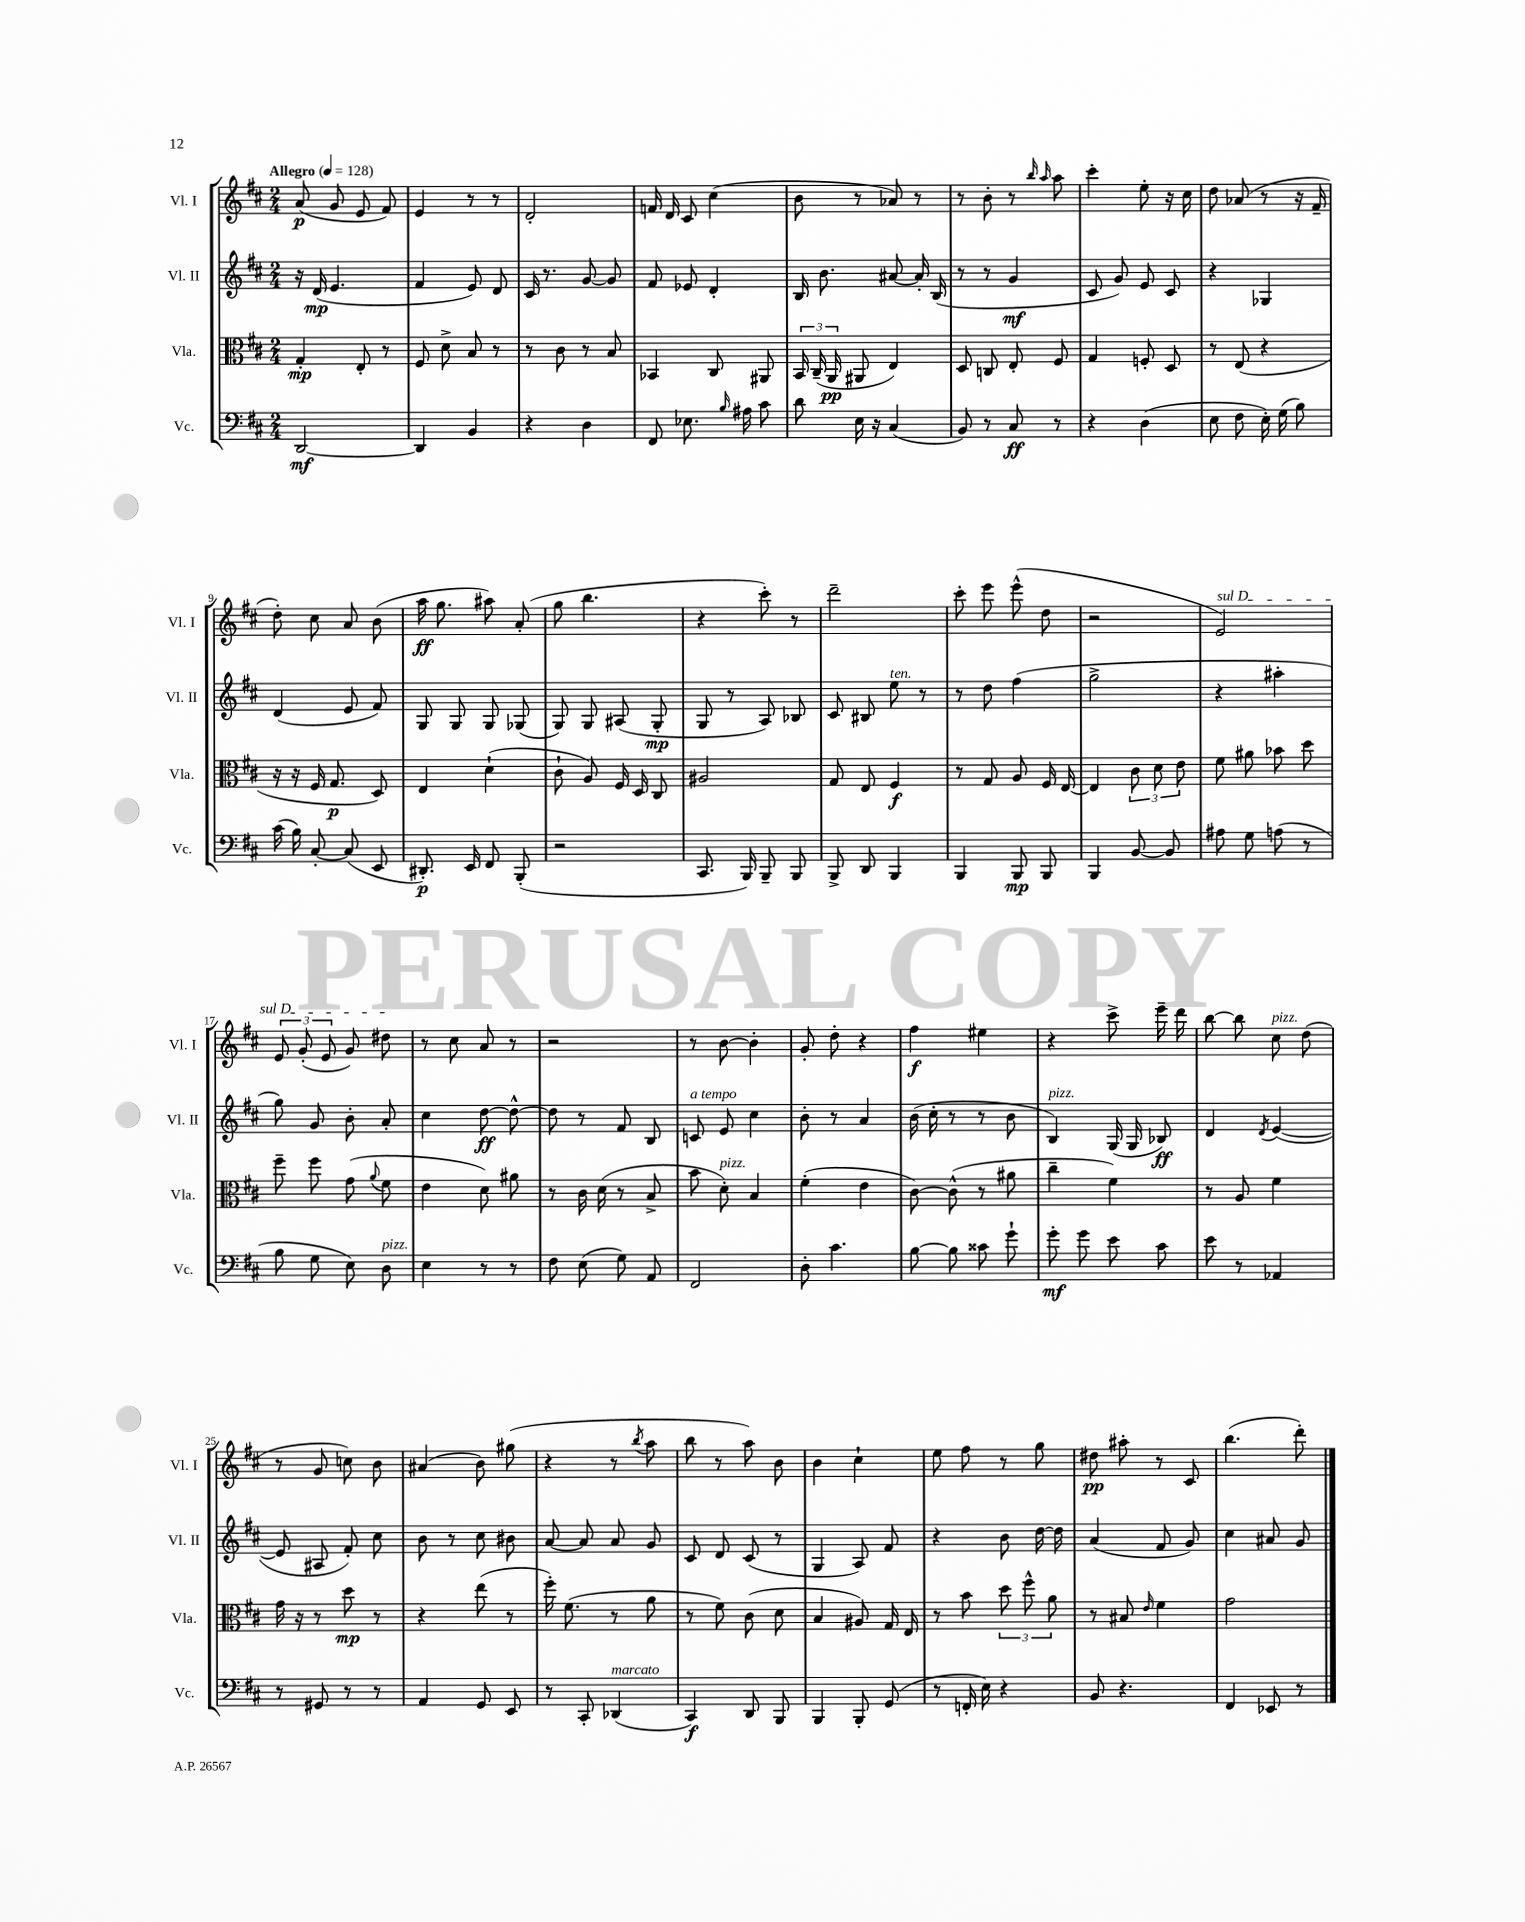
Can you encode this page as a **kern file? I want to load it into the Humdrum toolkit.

**kern	**dynam	**kern	**dynam	**kern	**dynam	**kern	**dynam
*part4	*part4	*part3	*part3	*part2	*part2	*part1	*part1
*staff4	*staff4	*staff3	*staff3	*staff2	*staff2	*staff1	*staff1
*I"Vc.	*	*I"Vla.	*	*I"Vl. II	*	*I"Vl. I	*
*I'Vc.	*	*I'Vla.	*	*I'Vl. II	*	*I'Vl. I	*
*clefF4	*	*clefC3	*	*clefG2	*	*clefG2	*
*k[f#c#]	*	*k[f#c#]	*	*k[f#c#]	*	*k[f#c#]	*
*M2/4	*	*M2/4	*	*M2/4	*	*M2/4	*
*MM128	*	*MM128	*	*MM128	*	*MM128	*
=1	=1	=1	=1	=1	=1	=1	=1
!	!	!	!	!	!	!LO:TX:a:B:t=Allegro	!
[2DD/	mf	4G'/	mp	16r	.	(8a/	p
.	.	.	.	(16d/	mp	.	.
.	.	.	.	4.e/	.	8g/	.
.	.	8E'/	.	.	.	8e/	.
.	.	8r	.	.	.	8f#/)	.
=2	=2	=2	=2	=2	=2	=2	=2
4DD/]	.	8F#/	.	4f#/	.	4e/	.
.	.	8d^\	.	.	.	.	.
4BB/	.	8B/	.	8e/)	.	8r	.
.	.	8r	.	8d/	.	8r	.
=3	=3	=3	=3	=3	=3	=3	=3
4r	.	8r	.	16c#/	.	2d'/	.
.	.	.	.	8.r	.	.	.
.	.	8c#\	.	.	.	.	.
4D\	.	8r	.	[8g/	.	.	.
.	.	8B/	.	8g/]	.	.	.
=4	=4	=4	=4	=4	=4	=4	=4
8FF#/	.	4BB-X/	.	8f#/	.	16fn/	.
.	.	.	.	.	.	16d/	.
8.E-X\	.	.	.	8e-X/	.	8c#/	.
.	.	8C#/	.	4d'/	.	(4cc#\	.
16qqB/	.	.	.	.	.	.	.
16A#X\	.	.	.	.	.	.	.
8c#\	.	8AA#X/	.	.	.	.	.
=5	=5	=5	=5	=5	=5	=5	=5
8d\	.	24BB/	.	16B/	.	8b\	.
.	.	(24C#~/	.	.	.	.	.
.	.	.	.	8.b\	.	.	.
.	.	24AA/	pp	.	.	.	.
16E\	.	8AA#X/	.	.	.	8r	.
16r	.	.	.	.	.	.	.
(4C#/	.	4E/)	.	[8a#X/	.	8a-X/)	.
.	.	.	.	16a#'/]	.	8r	.
.	.	.	.	(16B/	.	.	.
=6	=6	=6	=6	=6	=6	=6	=6
8BB/)	.	8D/	.	8r	.	8r	.
8r	.	8Cn/	.	8r	.	8b'\	.
8C#/	ff	8E'/	.	4g/	mf	8r	.
.	.	.	.	.	.	16qqbb/	.
.	.	.	.	.	.	16qqaa/	.
8r	.	8F#/	.	.	.	8aa\	.
=7	=7	=7	=7	=7	=7	=7	=7
4r	.	4G/	.	8c#/	.	4ccc#'\	.
.	.	.	.	8g/)	.	.	.
(4D\	.	8Fn'/	.	8e/	.	8ee'\	.
.	.	8D/	.	8c#/	.	16r	.
.	.	.	.	.	.	16cc#\	.
=8	=8	=8	=8	=8	=8	=8	=8
8E\	.	8r	.	4r	.	8dd\	.
8F#\	.	(8E/	.	.	.	(8a-X/	.
16E'\)	.	4r	.	4G-X/	.	8r	.
(16G\	.	.	.	.	.	.	.
8B\)	.	.	.	.	.	16r	.
.	.	.	.	.	.	16f#~/	.
!!LO:LB:g=z
=9	=9	=9	=9	=9	=9	=9	=9
(16c#\	.	16r	.	(4d/	.	8dd'\)	.
16B\)	.	16r	.	.	.	.	.
[8C#'/	.	16F#/	.	.	.	8cc#\	.
.	.	8.G/	p	.	.	.	.
(8C#/]	.	.	.	8e/	.	8a/	.
8EE/	.	8D/)	.	8f#/)	.	(8b\	.
=10	=10	=10	=10	=10	=10	=10	=10
8.DD#X'/)	p	4E/	.	8G/	.	16aa\	ff
.	.	.	.	.	.	8.gg\	.
.	.	.	.	8G/	.	.	.
16EE/	.	.	.	.	.	.	.
8FF#/	.	(4d`\	.	8G/	.	8aa#X\)	.
(8BBB'/	.	.	.	(8G-X/	.	(8a'/	.
=11	=11	=11	=11	=11	=11	=11	=11
2r	.	8c#`\	.	8G/)	.	8gg\	.
.	.	8A/)	.	8G/	.	4.bb\	.
.	.	16F#/	.	(8A#X/	.	.	.
.	.	16D/	.	.	.	.	.
.	.	8C#/	.	8G'/	mp	.	.
=12	=12	=12	=12	=12	=12	=12	=12
8.CC#/	.	2A#X/	.	8G/	.	4r	.
.	.	.	.	8r	.	.	.
16BBB/)	.	.	.	.	.	.	.
8BBB~/	.	.	.	8A/)	.	8ccc#'\)	.
8BBB/	.	.	.	8B-X/	.	8r	.
=13	=13	=13	=13	=13	=13	=13	=13
8BBB^/	.	8G/	.	8c#/	.	2ddd~\	.
8DD/	.	8E/	.	8B#X/	.	.	.
!	!	!	!	!LO:TX:a:i:t=ten.	!	!	!
4BBB/	.	4F#/	f	8ee\	.	.	.
.	.	.	.	8r	.	.	.
=14	=14	=14	=14	=14	=14	=14	=14
4BBB/	.	8r	.	8r	.	8ccc#'\	.
.	.	8G/	.	8dd\	.	8eee\	.
8BBB/	mp	8A/	.	(4ff#\	.	(8eee^^\	.
8BBB/	.	16F#/	.	.	.	8dd\	.
.	.	[16E/	.	.	.	.	.
=15	=15	=15	=15	=15	=15	=15	=15
4BBB/	.	4E/]	.	2gg^\	.	2r	.
[8BB/	.	12c#\	.	.	.	.	.
.	.	12d\	.	.	.	.	.
8BB/]	.	.	.	.	.	.	.
.	.	12e\	.	.	.	.	.
=16	=16	=16	=16	=16	=16	=16	=16
!	!	!	!	!	!	!LO:TX:a:i:t=sul D	!
8A#X\	.	8f#\	.	4r	.	2e/)	.
8G\	.	8a#X\	.	.	.	.	.
(8An\	.	8b-X\	.	4aa#X'\	.	.	.
8r	.	8dd\	.	.	.	.	.
!!LO:LB:g=z
=17	=17	=17	=17	=17	=17	=17	=17
8B\	.	8ff#~\	.	8gg\)	.	12e/	.
.	.	.	.	.	.	(12g'/	.
8G\	.	8ff#\	.	8g/	.	.	.
.	.	.	.	.	.	12e/	.
8E\)	.	(8g\	.	8b'\	.	8g/)	.
.	.	8qqa/	.	.	.	.	.
!LO:TX:a:i:t=pizz.	!	!	!	!	!	!	!
8D\	.	8f#\	.	8a'/	.	8dd#X\	.
=18	=18	=18	=18	=18	=18	=18	=18
4E\	.	4e\	.	4cc#\	.	8r	.
.	.	.	.	.	.	8cc#\	.
8r	.	8d\)	.	[8dd\	ff	8a/	.
8r	.	8a#X\	.	8dd^^\_	.	8r	.
=19	=19	=19	=19	=19	=19	=19	=19
8F#\	.	8r	.	8dd\]	.	2r	.
(8E\	.	16c#\	.	8r	.	.	.
.	.	(16d\	.	.	.	.	.
8G\)	.	8r	.	8f#/	.	.	.
8AA/	.	8B^/	.	8B/	.	.	.
=20	=20	=20	=20	=20	=20	=20	=20
!	!	!	!	!LO:TX:a:i:t=a tempo	!	!	!
2FF#/	.	8b\	.	8cn/	.	8r	.
!	!	!LO:TX:a:i:t=pizz.	!	!	!	!	!
.	.	8d'\)	.	8e/	.	[8b\	.
.	.	4B/	.	4cc#\	.	4b'\]	.
=21	=21	=21	=21	=21	=21	=21	=21
8D'\	.	(4f#'\	.	8b'\	.	8g'/	.
4.c#\	.	.	.	8r	.	8dd'\	.
.	.	4e\	.	4a/	.	4r	.
=22	=22	=22	=22	=22	=22	=22	=22
[8B\	.	[8c#\)	.	(16b\	.	4ff#\	f
.	.	.	.	16cc#'\	.	.	.
8B\]	.	(8c#^^\]	.	8r	.	.	.
8c##X\	.	8r	.	8r	.	4ee#X\	.
8g`\	.	8a#X\	.	8b\	.	.	.
=23	=23	=23	=23	=23	=23	=23	=23
!	!	!	!	!LO:TX:a:i:t=pizz.	!	!	!
8g'\	mf	4cc#~\	.	4B/)	.	4r	.
8g\	.	.	.	.	.	.	.
8e\	.	4f#\)	.	(16G/	.	8ccc#^\	.
.	.	.	.	16G/	.	.	.
8c#\	.	.	.	8B-X/)	ff	16eee~\	.
.	.	.	.	.	.	16ddd\	.
=24	=24	=24	=24	=24	=24	=24	=24
8e\	.	8r	.	4d/	.	[8bb\	.
8r	.	8A/	.	.	.	8bb\]	.
.	.	.	.	8qd/	.	.	.
!	!	!	!	!	!	!LO:TX:a:i:t=pizz.	!
4AA-X/	.	4f#\	.	([4e/	.	8cc#\	.
.	.	.	.	.	.	(8dd\	.
!!LO:LB:g=z
=25	=25	=25	=25	=25	=25	=25	=25
8r	.	16g\	.	8e/]	.	8r	.
.	.	16r	.	.	.	.	.
8GG#X/	.	8r	.	8A#X/	.	8g/	.
8r	.	8dd\	mp	8f#'/)	.	8ccn\)	.
8r	.	8r	.	8cc#\	.	8b\	.
=26	=26	=26	=26	=26	=26	=26	=26
4AA/	.	4r	.	8b\	.	(4a#X/	.
.	.	.	.	8r	.	.	.
8GG/	.	(8ee\	.	8cc#\	.	8b\)	.
8EE/	.	8r	.	8b#X\	.	(8gg#X\	.
=27	=27	=27	=27	=27	=27	=27	=27
8r	.	16ff#'\)	.	[8a/	.	4r	.
.	.	(8.f#\	.	.	.	.	.
8CC#'/	.	.	.	8a/]	.	.	.
!LO:TX:a:i:t=marcato	!	!	!	!	!	!	!
(4DD-X/	.	8r	.	8a/	.	8r	.
.	.	.	.	.	.	8qbb/	.
.	.	8a\	.	8g/	.	8aa\	.
=28	=28	=28	=28	=28	=28	=28	=28
4CC#/)	f	8r	.	8c#/	.	8bb\	.
.	.	8f#\)	.	8d/	.	8r	.
8DD/	.	(8c#\	.	(8c#/	.	8aa\)	.
8BBB/	.	8d\	.	8r	.	8b\	.
=29	=29	=29	=29	=29	=29	=29	=29
4BBB/	.	4B/	.	4G/	.	4b\	.
8BBB'/	.	8A#X/)	.	8A/)	.	4cc#`\	.
(8GG/	.	16G/	.	8f#/	.	.	.
.	.	16E/	.	.	.	.	.
=30	=30	=30	=30	=30	=30	=30	=30
8r	.	8r	.	4r	.	8ee\	.
16FFn'/	.	8b\	.	.	.	8ff#\	.
16E\)	.	.	.	.	.	.	.
4r	.	12dd\	.	8b\	.	8r	.
.	.	12ff#^^\	.	.	.	.	.
.	.	.	.	[16dd\	.	8gg\	.
.	.	12a\	.	.	.	.	.
.	.	.	.	16dd\]	.	.	.
=31	=31	=31	=31	=31	=31	=31	=31
8BB/	.	8r	.	(4a/	.	8dd#X\	pp
4.r	.	8B#X/	.	.	.	8aa#X'\	.
.	.	16qqe/	.	.	.	.	.
.	.	4f#\	.	8f#/	.	8r	.
.	.	.	.	8g/)	.	8c#/	.
=32	=32	=32	=32	=32	=32	=32	=32
4FF#/	.	2g\	.	4cc#\	.	(4.bb\	.
8EE-X/	.	.	.	8a#X/	.	.	.
8r	.	.	.	8g/	.	8ddd'\)	.
==	==	==	==	==	==	==	==
*-	*-	*-	*-	*-	*-	*-	*-
